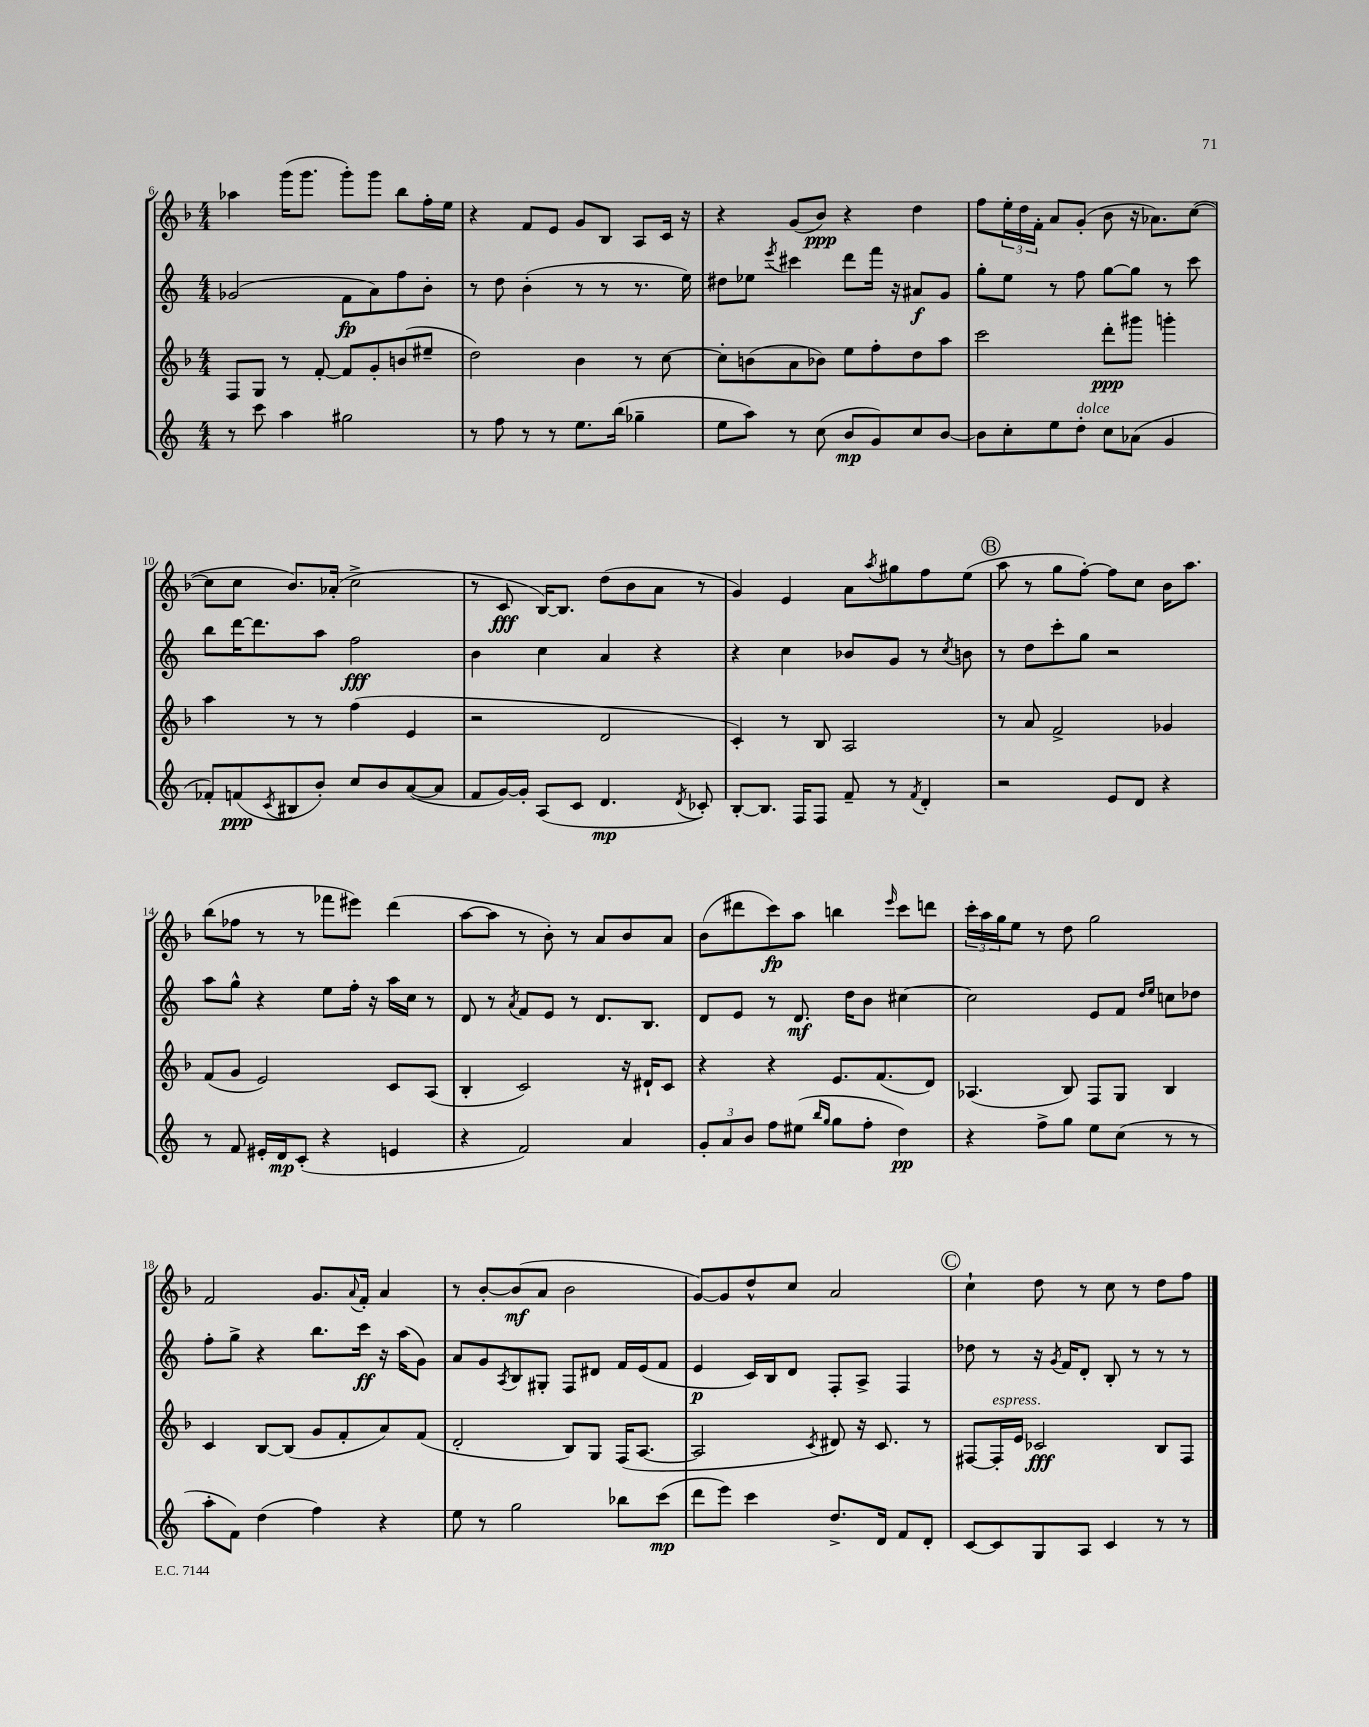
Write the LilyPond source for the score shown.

<<
\new StaffGroup <<
\new Staff = "s0" {
    \clef treble \key f \major \numericTimeSignature \time 4/4
    aes''4 g'''16( g'''8. g'''8-.) g'''8 bes''8 f''16-. e''16 |
    r4 f'8 e'8 g'8 bes8 a8 c'16 r16 |
    r4 g'8( bes'8\ppp) r4 d''4 |
    f''8 \tuplet 3/2 { e''16-. d''16 f'16-. } a'8 g'8-.( bes'8 r16 aes'8.) c''8~( |
    c''8 c''8 bes'8.) aes'16-.( c''2-> |
    r8 c'8\fff bes16~) bes8. d''8( bes'8 a'8 r8 |
    g'4) e'4 a'8 \acciaccatura { a''8 } gis''8 f''8 e''8( |
    \mark \markup { \circle "B" } a''8 r8 g''8 f''8~-.) f''8 c''8 bes'16 a''8. |
    bes''8( fes''8 r8 r8 fes'''8 eis'''8) d'''4( |
    a''8~ a''8 r8 bes'8-.) r8 a'8 bes'8 a'8 |
    bes'8( dis'''8 c'''8\fp) a''8 b''4 \grace { e'''16 } c'''8 d'''8 |
    \tuplet 3/2 { c'''16-. a''16 g''16 } e''8 r8 d''8 g''2 |
    f'2 g'8. \appoggiatura { a'8 } f'16-. a'4 |
    r8 bes'8~-. bes'8\mf( a'8 bes'2 |
    g'8~) g'8 d''8-^ c''8 a'2 |
    \mark \markup { \circle "C" } c''4-! d''8 r8 c''8 r8 d''8 f''8 \bar "|." |
}
\new Staff = "s1" {
    \clef treble \key c \major \numericTimeSignature \time 4/4
    ges'2( f'8\fp a'8) f''8 b'8-. |
    r8 d''8 b'4-.( r8 r8 r8. e''16) |
    dis''8 ees''8 \acciaccatura { e'''8 } cis'''4 d'''8 f'''16 r16 ais'8\f g'8 |
    g''8-. e''8 r8 f''8 g''8~ g''8 r8 c'''8 |
    b''8 d'''16~ d'''8. a''8 f''2\fff |
    b'4 c''4 a'4 r4 |
    r4 c''4 bes'8 g'8 r8 \acciaccatura { c''8 } b'8 |
    \mark \markup { \circle "B" } r8 d''8 c'''8-. g''8 r2 |
    a''8 g''8-^ r4 e''8 f''16-. r16 a''16 c''16 r8 |
    d'8 r8 \acciaccatura { a'8 } f'8 e'8 r8 d'8. b8. |
    d'8 e'8 r8 d'8.\mf d''16 b'8 cis''4~ |
    cis''2 e'8 f'8 \grace { d''16 e''16 } c''8 des''8 |
    f''8-. g''8-> r4 b''8. c'''16\ff r16 a''16( g'8) |
    a'8 g'8 \acciaccatura { a8 } b8 gis8-. f8 dis'8 f'16 e'16( f'8 |
    e'4\p c'16) b16 d'8 f8-. a8-> f4 |
    \mark \markup { \circle "C" } des''8 r8 r16 \acciaccatura { g'8 } f'16 d'8-. b8-. r8 r8 r8 \bar "|." |
}
\new Staff = "s2" {
    \clef treble \key f \major \numericTimeSignature \time 4/4
    f8 g8 r8 f'8~-. f'8 g'8-. b'8( eis''8-- |
    d''2) bes'4 r8 c''8~ |
    c''8-. b'8( a'8 bes'8) e''8 f''8-. d''8 a''8 |
    c'''2 d'''8-.\ppp gis'''8 g'''4-. |
    a''4 r8 r8 f''4( e'4 |
    r2 d'2 |
    c'4-.) r8 bes8 a2 |
    \mark \markup { \circle "B" } r8 a'8 f'2-> ges'4 |
    f'8( g'8 e'2) c'8 a8( |
    bes4-. c'2) r16 dis'16-! c'8 |
    r4 r4 e'8. f'8.( d'8) |
    aes4.( bes8) f8 g8 bes4 |
    c'4 bes8~ bes8( g'8 f'8-. a'8) f'8( |
    d'2-. bes8) g8 f16( a8.~ |
    a2 \acciaccatura { c'8 } dis'8) r16 c'8. r8 |
    \mark \markup { \circle "C" } fis8~ fis16-.^\markup { \italic "espress." } e'16 ces'2\fff bes8 fis8 \bar "|." |
}
\new Staff = "s3" {
    \clef treble \key c \major \numericTimeSignature \time 4/4
    r8 c'''8 a''4 gis''2 |
    r8 f''8 r8 r8 e''8. b''16( ges''4-- |
    e''8 a''8) r8 c''8( b'8\mp g'8) c''8 b'8~ |
    b'8 c''8-. e''8 d''8-.^\markup { \italic "dolce" } c''8 aes'8( g'4 |
    fes'8-.) f'8\ppp( \acciaccatura { c'8 } bis8 b'8-.) c''8 b'8 a'8~( a'8 |
    f'8 g'16~) g'16-. a8( c'8 d'4.\mp \acciaccatura { d'8 } ces'8-.) |
    b8~-. b8. f16 f8 f'8-- r8 \acciaccatura { f'8 } d'4-. |
    \mark \markup { \circle "B" } r2 e'8 d'8 r4 |
    r8 f'8 eis'16-. d'16\mp c'8-.( r4 e'4 |
    r4 f'2) a'4 |
    \tuplet 3/2 { g'8-. a'8 b'8 } f''8 eis''8( \grace { b''16 g''16 } g''8 f''8-. d''4\pp) |
    r4 f''8-> g''8 e''8 c''8( r8 r8 |
    a''8-. f'8) d''4( f''4) r4 |
    e''8 r8 g''2 bes''8 c'''8\mp( |
    d'''8 e'''8) c'''4 d''8.-> d'16 f'8 d'8-. |
    \mark \markup { \circle "C" } c'8~ c'8 g8 a8 c'4 r8 r8 \bar "|." |
}
>>
>>
\layout { \context { \Score currentBarNumber = #6 } }
